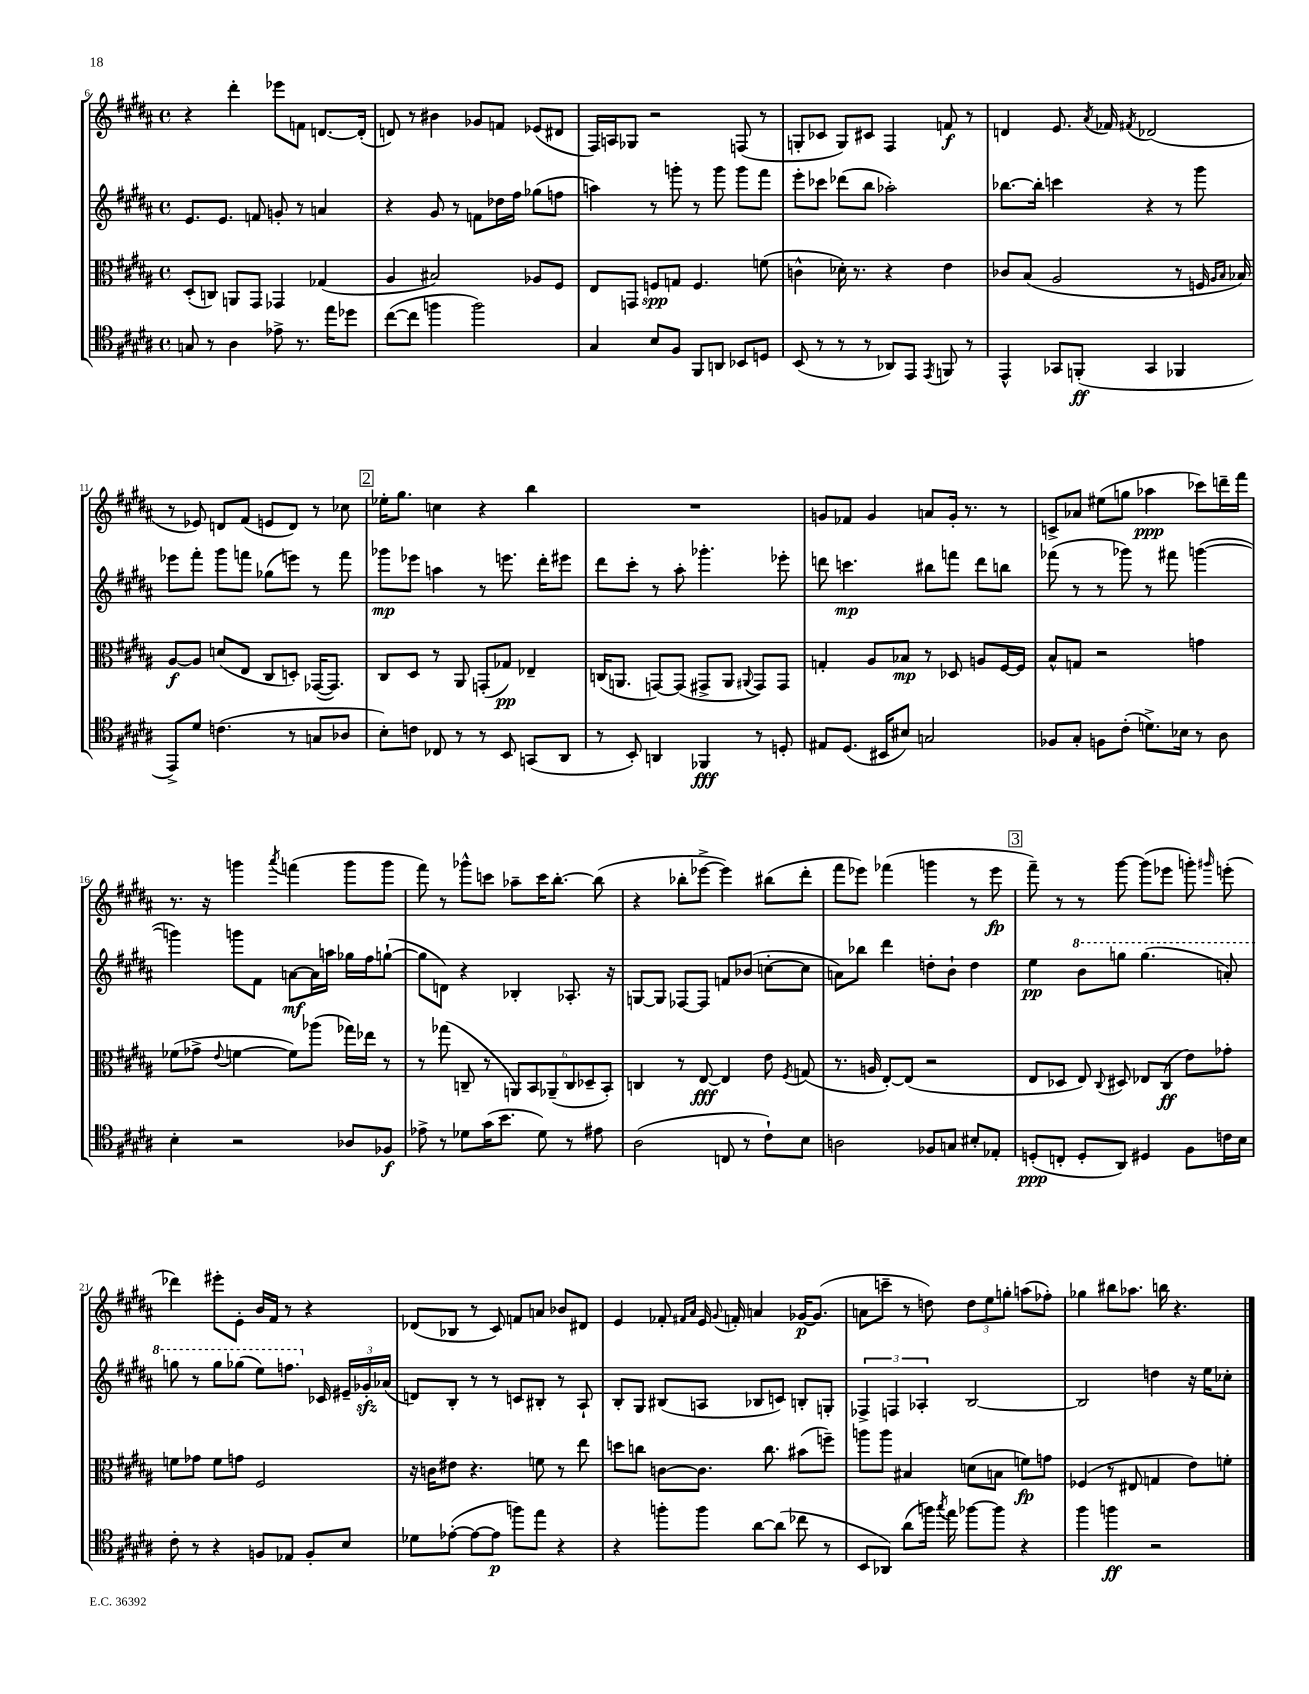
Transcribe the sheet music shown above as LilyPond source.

<<
\new StaffGroup <<
\new Staff = "s0" {
    \clef treble \key b \major \defaultTimeSignature \time 4/4
    \autoBeamOff r4 dis'''4-. ees'''8[ f'8] d'8.[~ d'16]-.( |
    d'8) r8 bis'4 ges'8[ f'8] ees'8[( dis'8] |
    fis16[) a16 ges8] r2 f8( r8 |
    g8[-. ces'8] g8[) cis'8] fis4 f'8\f r8 |
    d'4 e'8. \acciaccatura { ais'8 } fes'16 \acciaccatura { fis'8 } des'2( |
    r8 ees'8) d'8[ fis'8]( e'8[ d'8]) r8 ces''8 |
    \mark \markup { \box "2" } ees''16[-. gis''8.] c''4 r4 b''4 |
    R1 |
    g'8[ fes'8] g'4 a'8[ g'16]-. r8. r8 |
    c'8[-> aes'8] eis''8[( g''8] aes''4\ppp ces'''8[) d'''16-- fis'''16] |
    r8. r16 g'''4 \acciaccatura { ais'''8 } f'''4( g'''8[ g'''8] |
    fis'''8) r8 ges'''8[-^ c'''8] aes''8[-- c'''16 b''8.]~-. b''8( |
    r4 bes''8[-. ees'''8]~-> ees'''4) bis''8[( dis'''8]-. |
    fis'''8[ ees'''8]) fes'''4( g'''4 r8 ees'''8\fp |
    \mark \markup { \box "3" } fis'''8--) r8 r8 gis'''8~ gis'''8[( ees'''8] g'''8-.) \grace { gis'''16 } e'''8-.( |
    des'''4) eis'''8[-. e'8]-. b'16[ fis'16] r8 r4 |
    des'8[( bes8] r8 cis'8) f'8[ a'8] bes'8[ dis'8] |
    e'4 fes'8-. \grace { fis'16[ ais'16] } e'16 \appoggiatura { gis'8 } f'16-. a'4 ges'16[~\p ges'8.]( |
    a'8[ c'''8]-- r8 d''8) \tuplet 3/2 { d''8[ e''8 g''8]-. } a''8[( fes''8]-.) |
    ges''4 bis''8[ aes''8.] b''16 r4. \bar "|." |
}
\new Staff = "s1" {
    \clef treble \key b \major \defaultTimeSignature \time 4/4
    \autoBeamOff e'8.[ e'8.] f'8 g'8-. r8 a'4 |
    r4 gis'8 r8 f'8[ des''16 fis''16] ges''8[( f''8] |
    a''4) r8 g'''8-. r8 g'''8 g'''8[ fis'''8] |
    e'''8[-. ces'''8] des'''8[( b''8] aes''2-.) |
    bes''8.[~ bes''16]-. c'''4 r4 r8 gis'''8 |
    ees'''8[ fis'''8]-. gis'''8[ f'''8] ges''8[( e'''8]) r8 f'''8 |
    \mark \markup { \box "2" } ges'''8[\mp ees'''8] a''4 r8 e'''8. dis'''16[-. eis'''8] |
    dis'''8[ cis'''8]-. r8 ais''8-. ges'''4.-. ees'''8-. |
    d'''8 c'''4.\mp bis''8[ f'''8] d'''8[ b''8] |
    fes'''8( r8 r8 ges'''8) r8 fis'''8 g'''4~( |
    g'''4) g'''8[ fis'8] a'8[~\mf a'16 a''16] ges''16[ fis''16 g''8]~-!( |
    g''8[ d'8]) r4 bes4-. aes8.-. r16 |
    g8[~ g8] fes8[~ fes8] f'8[ bes'8]( c''8[~-. c''8] |
    a'8[) bes''8] dis'''4 d''8[-. b'8]-! d''4 |
    \mark \markup { \box "3" } e''4\pp \ottava #1 b''8[ g'''8] g'''4.( a''8-.) |
    g'''8 r8 g'''8[ ges'''8]( e'''8[) f'''8.] \ottava #0 ces'16 \tuplet 3/2 { eis'16[-- ges'16-.\sfz aes'16]( } |
    d'8[) b8]-. r8 r8 c'8[ bis8]-. r8 ais8-! |
    b8[-. gis8] bis8[( a8] bes8[ c'8]) b8[-. g8]-. |
    \tuplet 3/2 { fes4-> f4 aes4-. } b2~ |
    b2 d''4 r16 e''16[ ces''8]-. \bar "|." |
}
\new Staff = "s2" {
    \clef alto \key b \major \defaultTimeSignature \time 4/4
    \autoBeamOff dis8[-.( c8]) a,8[ gis,8] ges,4 ges4( |
    ais4 bis2) aes8[ fis8] |
    e8[ g,8] f8[\spp g8] f4. f'8( |
    c'4-^ des'16-.) r8. r4 e'4 |
    ces'8[ b8]( ais2 r8 f16 \grace { ais16[ b16] } bes16) |
    ais8[~\f ais8] d'8[( e8] cis8[ d8]-.) ges,16[~( ges,8.]) |
    \mark \markup { \box "2" } cis8[ dis8] r8 ais,8 g,8[-.( ges8]\pp) ees4-- |
    c16[( a,8.] g,8[~) g,8]( gis,8[-> a,8] \appoggiatura { ais,8 } gis,8[) gis,8] |
    g4-. ais8[ bes8]\mp r8 des8 a8[ fis16~ fis16] |
    b8[-^ g8] r2 g'4 |
    fes'8[( ges'8]-> \appoggiatura { e'8 } f'4~ f'8[) aes''8]( ges''16[) ees''16] r8 |
    r8 ges''8( c8-- r8 \tuplet 6/4 { a,8[) b,8 aes,8--( c8 des8-- b,8]-.) } |
    c4 r8 e8~\fff e4 e'8 \acciaccatura { fis8 } g8( |
    r8. a16 e8[~-.) e8]( r2 |
    \mark \markup { \box "3" } e8[ des8] e8) \appoggiatura { cis8 } dis8 ees8[ cis8]\ff( e'8[) ges'8]-. |
    f'8[ ges'8] f'8[ g'8] fis2 |
    r16 c'16[ eis'8] r4. f'8 r8 e''8 |
    d''8[ c''8] c'8[~ c'8.] c''8. bis'8[( f''8]--) |
    a''8[ a''8] bis4 d'8[( b8] f'8[\fp) g'8] |
    fes4( r8 eis8 g4 e'8[) f'8]-. \bar "|." |
}
\new Staff = "s3" {
    \clef tenor \key b \major \defaultTimeSignature \time 4/4
    \autoBeamOff g8 r8 ais4 ees'8-> r8. e''16[ des''8] |
    cis''8[~( cis''8] f''4 f''2) |
    gis4 b8[ fis8] fis,8[ a,8] bes,8[ d8] |
    b,8( r8 r8 r8 aes,8[) e,8] \acciaccatura { e,8 } f,8 r8 |
    e,4-^ ges,8[ f,8]-.\ff( ges,4 fes,4 |
    e,8[->) dis'8] c'4.( r8 g8[ aes8] |
    \mark \markup { \box "2" } b8[-.) c'8] ces8 r8 r8 b,8 g,8[( ais,8] |
    r8 b,8-.) a,4 fes,4\fff r8 d8-. |
    eis8[ dis8.]( bis,16[ bis8]) g2 |
    fes8[ gis8]-. f8[ cis'8]-.( d'8.[->) bes16] r8 ais8 |
    b4-. r2 aes8[ fes8]\f |
    ees'8-> r8 des'8[ gis'16( b'8.] des'8) r8 eis'8 |
    ais2( c8 r8 cis'8[-!) b8] |
    a2 fes8[ g8] bis8[-. ees8]-. |
    \mark \markup { \box "3" } d8[-.\ppp( c8]-. d8[-. ais,8]) dis4 fis8[ c'16 b16] |
    cis'8-. r8 r4 f8[ ees8] f8[-. b8] |
    des'8[ ees'8]~-.( ees'8[~ ees'8]\p f''8[) e''8] r4 |
    r4 f''8[-. f''8] ais'8[~ ais'8]( ces''8 r8 |
    b,8[ aes,8]) ais'8[( f''16]) \acciaccatura { gis''8 } e''16 fes''8[~ fes''8] r4 |
    fis''4 f''4\ff r2 \bar "|." |
}
>>
>>
\layout { \context { \Score currentBarNumber = #6 } }
